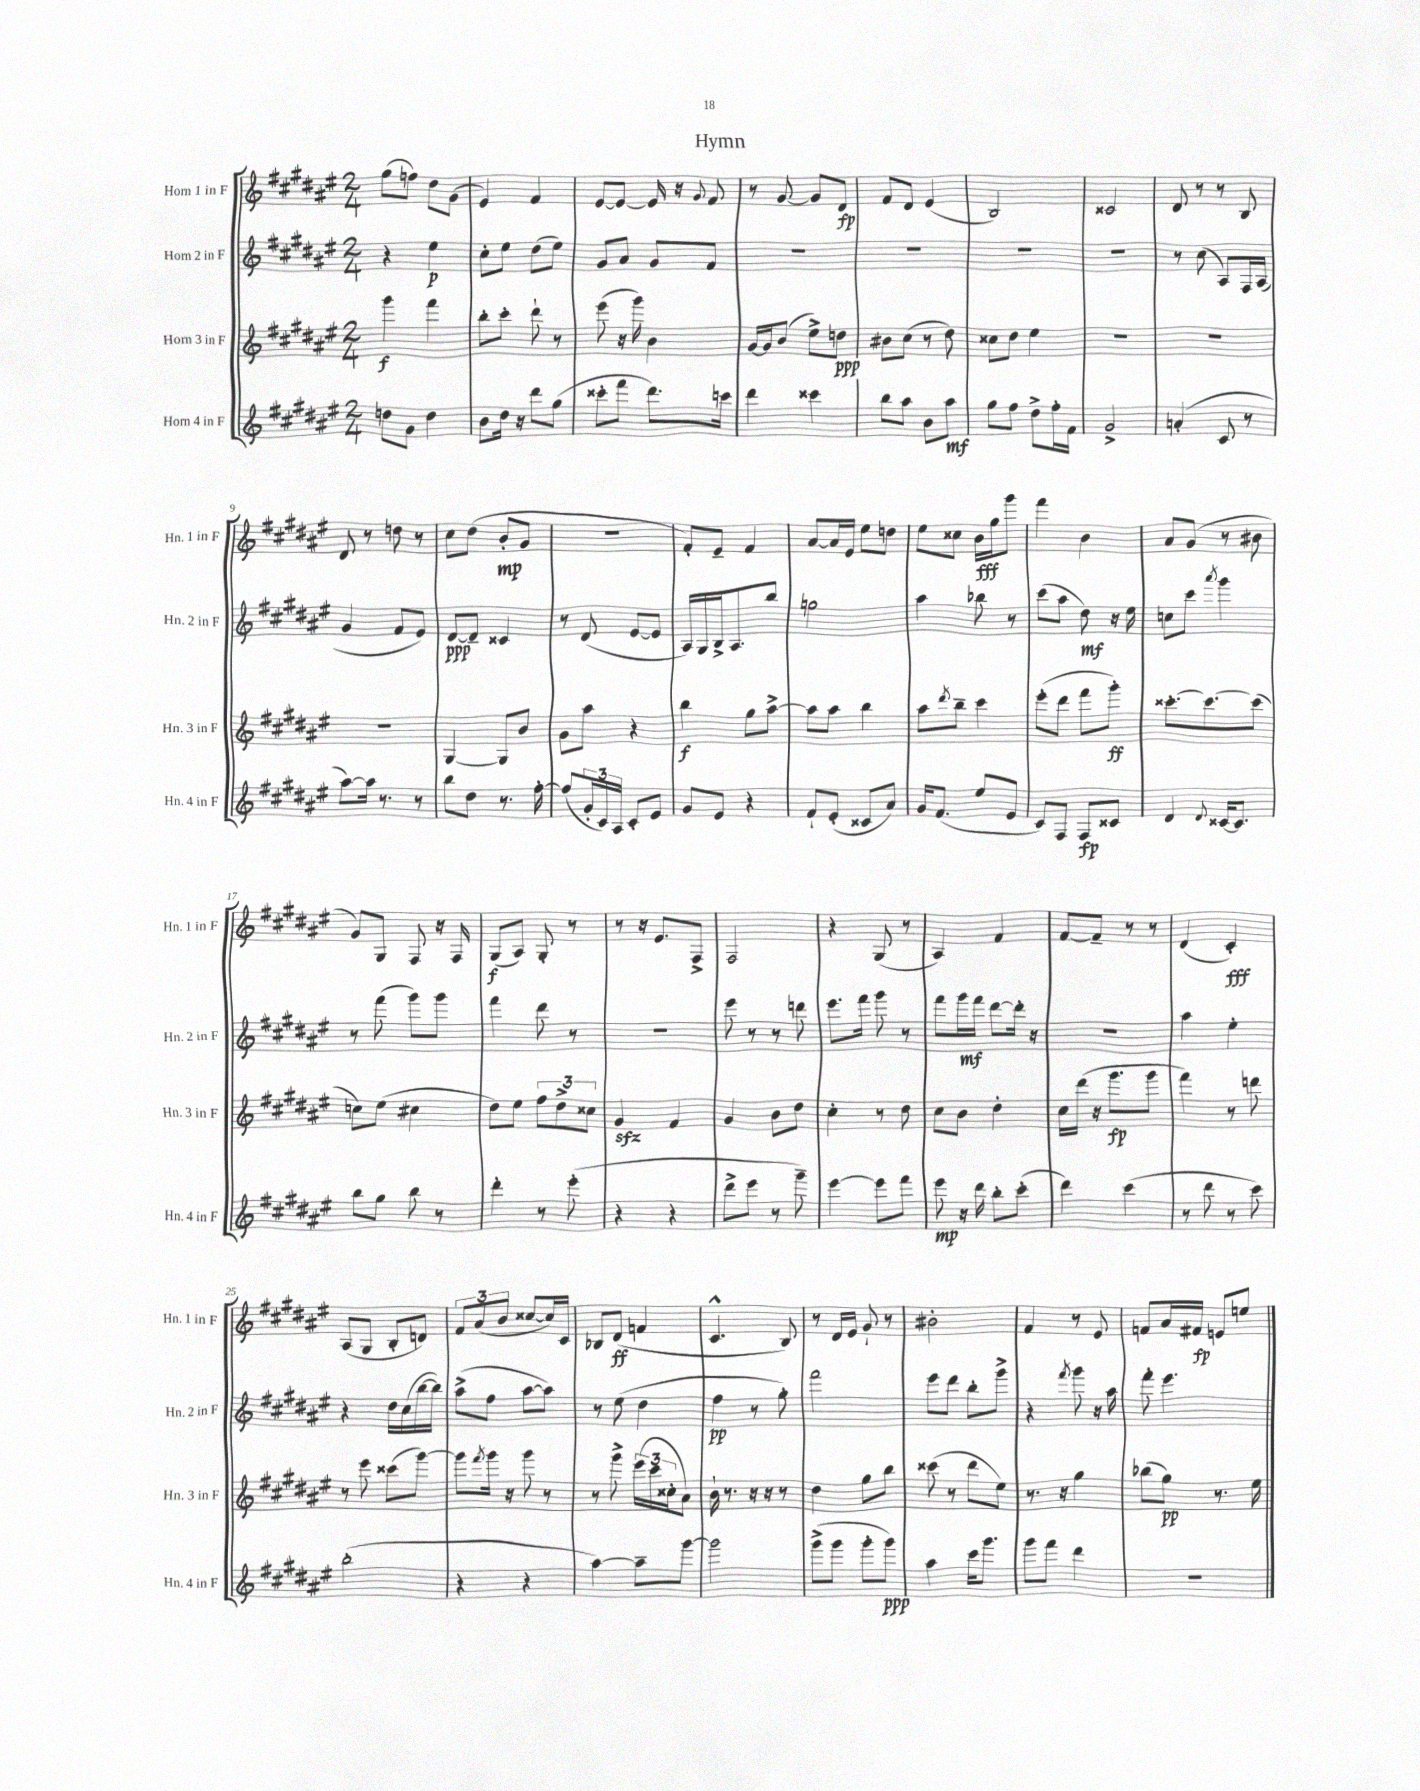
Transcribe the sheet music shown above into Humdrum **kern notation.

**kern	**kern	**kern	**kern
*staff4	*staff3	*staff2	*staff1
*clefG2	*clefG2	*clefG2	*clefG2
*k[f#c#g#d#a#e#]	*k[f#c#g#d#a#e#]	*k[f#c#g#d#a#e#]	*k[f#c#g#d#a#e#]
*M2/4	*M2/4	*M2/4	*M2/4
8dd	4ggg#	4r	(8gg#
8g#	.	.	8ff)
4dd	4fff#	4ee#	8dd#
.	.	.	(8g#
=	=	=	=
8b	8bb'	8cc#'	4e#)
16dd#	8ccc#'	8ee#	.
16r	.	.	.
8ddd#	8ddd#`	(8dd#	4f#
(8gg#	8r	8ee#)	.
=	=	=	=
8ccc##'	(8eee#	8g#	[8e#
8fff#	16r	8a#	8e#_
.	16ggg#)	.	.
8.ddd#)	4b	8g#	16e#]
.	.	.	16r
.	.	.	8qqg#
.	.	8f#	8f#
16ccc	.	.	.
=	=	=	=
4ddd#	[16g#	2r	8r
.	16g#]	.	.
.	(8b	.	[8g#
4ccc##	8ee#^)	.	8g#]
.	8dd	.	8d#
=	=	=	=
8bb	8b#	2r	8f#
8aa#	(8cc#	.	8d#
8b	8r	.	(4e#
8aa#	8dd#)	.	.
=	=	=	=
8gg#	8cc##	2r	2B)
8ff#	8dd#	.	.
8dd#^	4ee#	.	.
16ff#'	.	.	.
16f#	.	.	.
=	=	=	=
2g#^	2r	2r	2c##
=	=	=	=
(4a'	2r	8r	8d#
.	.	(8cc#	8r
8c#	.	8A#)	8r
8r	.	16F#	8B
.	.	(16A#	.
=	=	=	=
[8aa#)	2r	4g#	8d#
16aa#]	.	.	8r
8.r	.	.	.
.	.	8f#	8dd
8r	.	8e#)	8r
=	=	=	=
8bb	[4G#	[8d#	8cc#
8dd#	.	8d#~]	(8dd#
8.r	8G#]	4c##	8b'
.	8b	.	8g#
[16ff#'	.	.	.
=	=	=	=
(8ff#]	8g#	8r	2r
24g#'	8aa#	(8d#	.
24c#)	.	.	.
24A#	.	.	.
8c#'	4r	[8e#	.
8e#	.	8e#]	.
=	=	=	=
8g#	4bb	16A#)	8f#')
.	.	16G#	.
8e#	.	16B^	8e#~
.	.	8.A#	.
4r	8gg#	.	4f#
.	[8aa#^	8bb	.
=	=	=	=
8f#`	8aa#]	2gg	[8a#
(8e#'	8aa#	.	16a#]
.	.	.	16e#
8c##	4bb	.	8ee#
8a#)	.	.	8dd
=	=	=	=
16g#	8aa#	4aa#	8ee#
(8.f#	.	.	.
.	8qddd#	.	.
.	8bb~	.	8cc##
8ee#	4ccc#	8bb-	16b
.	.	.	16gg#
8e#	.	8r	8ggg#
=	=	=	=
8c#)	(8eee#'	(8ccc#	4fff#
8F#	8ddd#	8aa#	.
8F#	8fff#	8dd#)	4b
8c##	8ggg#')	16r	.
.	.	16ee#	.
=	=	=	=
4d#	[8.ccc##'	8cc	8a#
.	.	8ccc#	(8g#
.	8.ccc##_	.	.
8qqd#	.	8qaaa#	.
[16c##	.	4ggg#	8r
8.c##]	.	.	.
.	(8ccc##]	.	8b#
=	=	=	=
8bb	8cc)	8r	8g#)
8gg#	(8ee#	(8fff#	8G#
8bb	4cc#	8ggg#)	8F#
8r	.	8ggg#	16r
.	.	.	16F#
=	=	=	=
4ddd#'	8dd#)	4fff#	(8G#
.	8ee#	.	8A#)
8r	12ff#	8ddd#	8G#'
.	12dd#^	.	.
(8eee#'	.	8r	8r
.	12cc##	.	.
=	=	=	=
4r	4g#	2r	8r
.	.	.	16r
.	.	.	8.e#
4r	4f#	.	.
.	.	.	8F#^
=	=	=	=
8ddd#^	4g#	8eee#	2F#
8eee#	.	8r	.
8r	8b	8r	.
8ggg#~)	8dd#	8ddd	.
=	=	=	=
[4eee#	4cc#'	8.eee#	4r
.	.	16fff#	.
8eee#]	8r	8ggg#	(8G#
8fff#	8dd#	8r	8r
=	=	=	=
8eee#	8cc#	8fff#	4A#)
16r	8b	16ggg#	.
16ddd#	.	16fff#	.
8bb'	4dd#'	[8ddd#	4f#
(8ccc#'	.	16ddd#']	.
.	.	16r	.
=	=	=	=
4ddd#)	16cc#	2r	[8f#
.	(16ddd#	.	.
.	16r	.	8f#~]
.	8.ggg#	.	.
(4ccc#	.	.	8r
.	8ggg#	.	8r
=	=	=	=
8r	4fff#)	4aa#	(4d#
8ddd#	.	.	.
8r	8r	4ee#'	4c#')
8ccc#)	8ddd	.	.
=	=	=	=
(2bb'	8r	4r	(8A#
.	8eee#	.	8G#
.	(8ccc##	16dd#	8B'
.	.	(16cc#	.
.	[8ggg#)	[16bb	8d)
.	.	16bb])	.
=	=	=	=
4r	8ggg#]	(8aa#^	12f#
.	.	.	(12a#
.	8qfff#	.	.
.	16ggg#	8ff#	.
.	.	.	12b
.	16r	.	.
4r	8ggg#	[8aa#	[8cc##
.	8r	8aa#])	16cc##])
.	.	.	16c#
=	=	=	=
[4aa#)	8r	8r	8B-
.	8ggg#^	(8ee#	(8d#
8aa#~]	(24eee#	4dd#	4f
.	24ccc#	.	.
.	24cc##'	.	.
[8ggg#	8a#)	.	.
=	=	=	=
2ggg#]	16b`	4ff#	4.c#^^
.	8.r	.	.
.	16r	8r	.
.	16r	.	.
.	8r	8gg#')	8B)
=	=	=	=
(8ggg#^	4dd#	2fff#	8r
8ggg#	.	.	16d#
.	.	.	16e#
8ggg#'	8gg#	.	8g#`
8ggg#)	8bb	.	8r
=	=	=	=
4aa#	(8ccc##	8eee#	2b#'
.	8r	8ddd#	.
16ccc#	8ddd#	8bb'	.
8.ggg#	.	.	.
.	8ee#)	8ggg#^	.
=	=	=	=
8ggg#	8.r	4r	4f#
8fff#	.	.	.
.	16r	.	.
.	.	8qfff#	.
4ddd#	4gg#	8ggg#	8r
.	.	16r	8e#
.	.	16aa#	.
=	=	=	=
2r	(8bb-	8fff#'	8f
.	8gg#)	4.eee#	16a#
.	.	.	16f#
.	8.r	.	8e
.	.	.	8ee
.	16ee#	.	.
==	==	==	==
*-	*-	*-	*-
